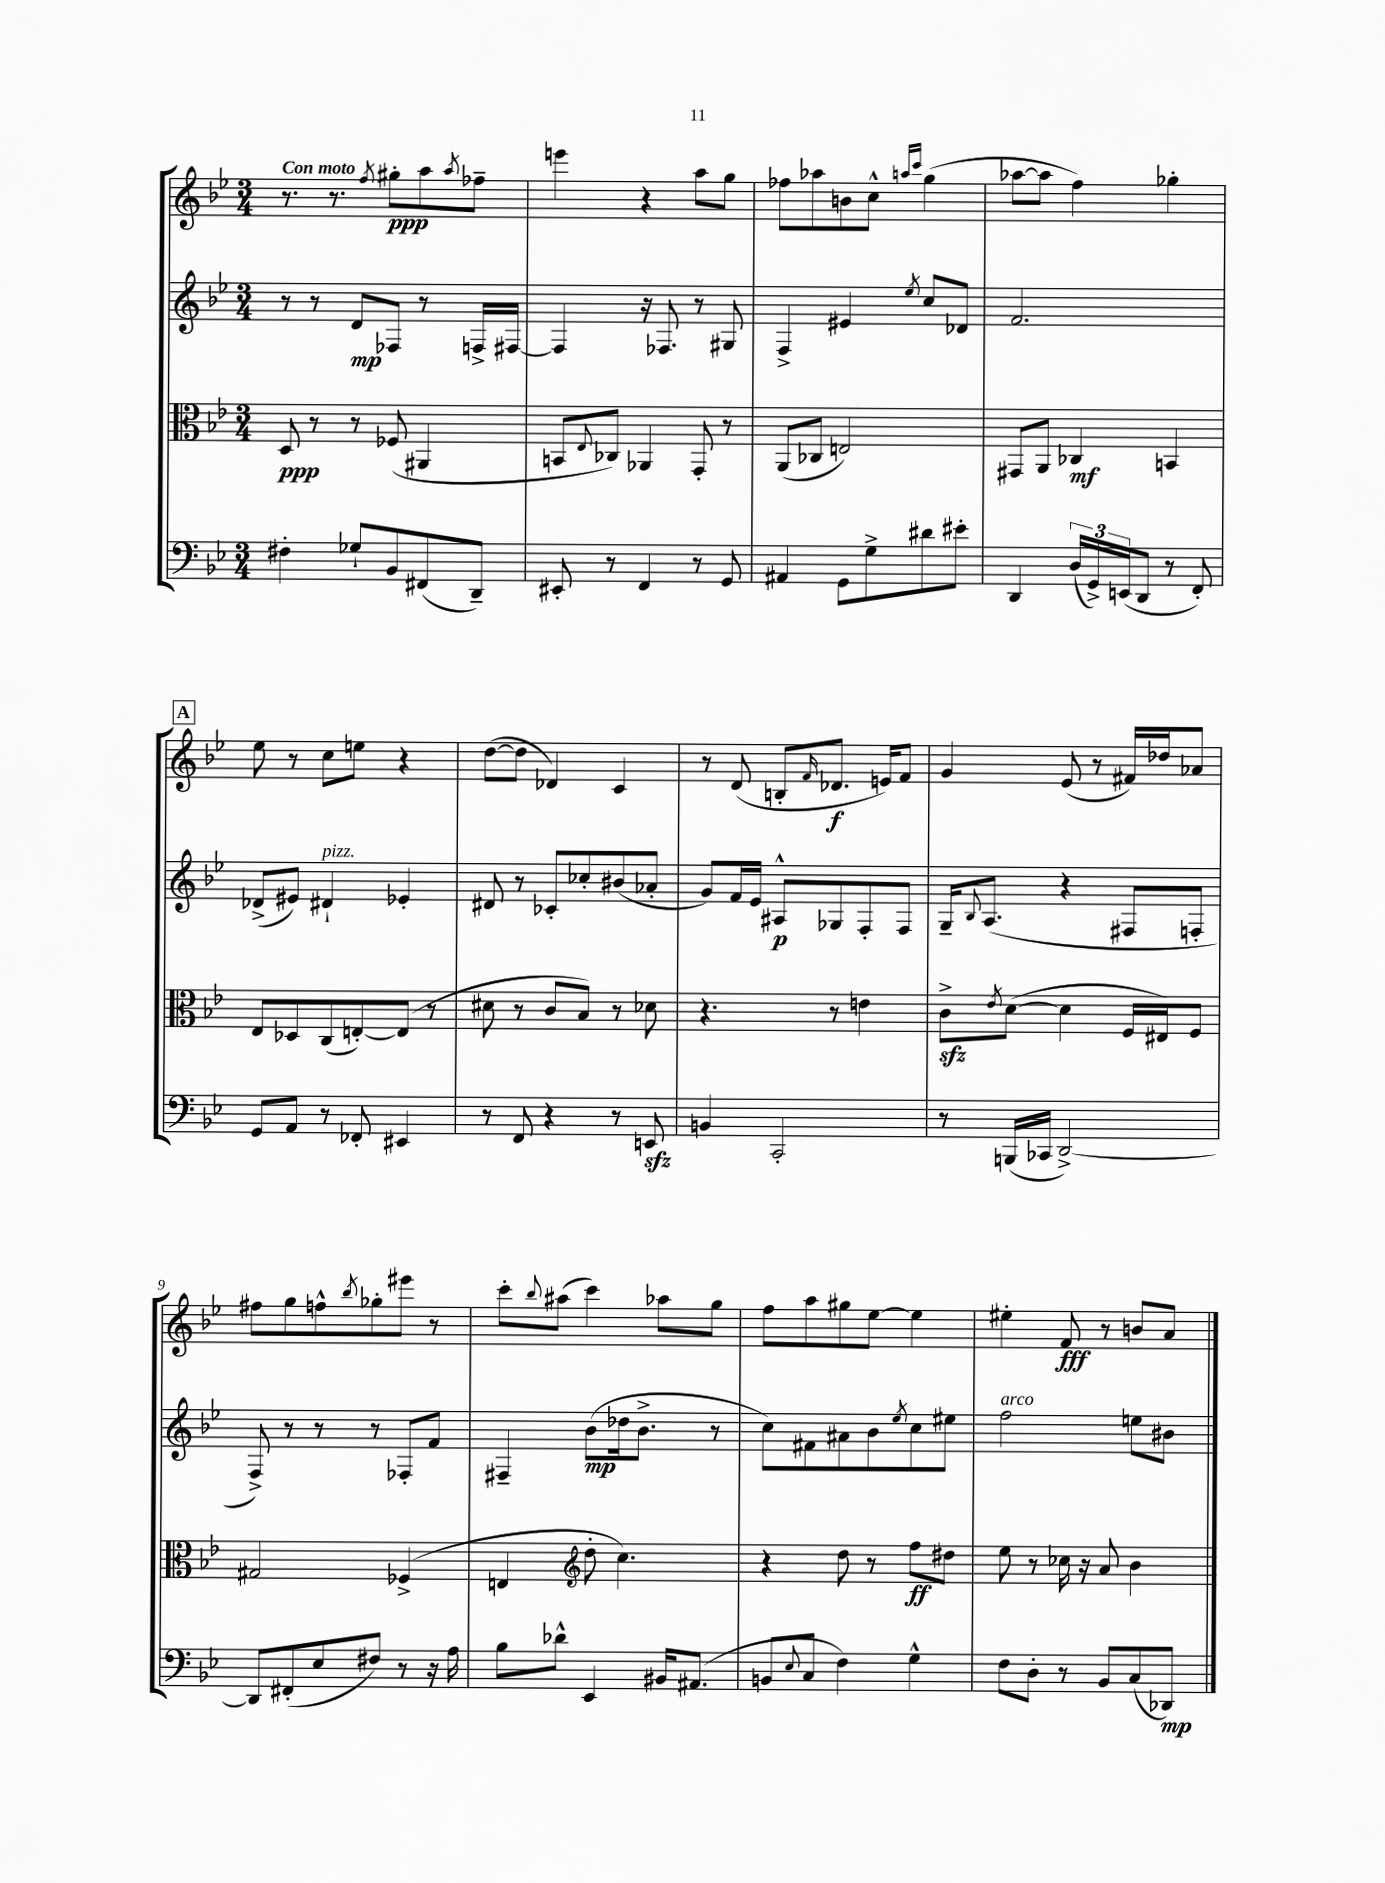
<<
\new StaffGroup <<
\new Staff = "s0" {
    \clef treble \key bes \major \numericTimeSignature \time 3/4 \tempo "Con moto"
    r8. r8. \acciaccatura { f''8 } gis''8-.\ppp a''8 \acciaccatura { a''8 } fes''8-- |
    e'''4 r4 a''8 g''8 |
    fes''8 aes''8 b'8 c''8-^ \grace { a''16 c'''16 } g''4( |
    aes''8~ aes''8 f''4) ges''4-. |
    \mark \markup { \box "A" } ees''8 r8 c''8 e''8 r4 |
    d''8~( d''8 des'4) c'4 |
    r8 d'8( b8-. \grace { f'16 } des'8.\f e'16) f'8 |
    g'4 ees'8( r8 fis'16) des''16 aes'8 |
    fis''8 g''8 f''8-^ \acciaccatura { bes''8 } ges''8-. eis'''8 r8 |
    c'''8-. \appoggiatura { bes''8 } ais''8( c'''4) aes''8 g''8 |
    f''8 a''8 gis''8 ees''8~ ees''4 |
    eis''4-. f'8\fff r8 b'8 a'8 \bar "|." |
}
\new Staff = "s1" {
    \clef treble \key bes \major \numericTimeSignature \time 3/4
    r8 r8 d'8\mp fes8 r8 f16-> fis16~ |
    fis4 r16 fes8. r8 gis8 |
    f4-> eis'4 \acciaccatura { ees''8 } c''8 des'8 |
    f'2. |
    \mark \markup { \box "A" } des'8->( eis'8) dis'4-!^\markup { \italic "pizz." } ees'4-. |
    dis'8 r8 ces'8-. ces''8-. bis'8( aes'8-. |
    g'8) f'16 ees'16 ais8-^\p ges8 f8-. f8 |
    g16-- \appoggiatura { bes8 } a8.( r4 fis8 f8-. |
    f8->) r8 r8 r8 fes8-. f'8 |
    fis4-- bes'8\mp( des''16 bes'8.-> r8 |
    c''8) fis'8 ais'8 bes'8 \acciaccatura { ees''8 } c''8 eis''8 |
    f''2^\markup { \italic "arco" } e''8 bis'8 \bar "|." |
}
\new Staff = "s2" {
    \clef alto \key bes \major \numericTimeSignature \time 3/4
    d8\ppp r8 r8 fes8( ais,4 |
    b,8 \appoggiatura { ees8 } ces8) aes,4 g,8-. r8 |
    a,8( ces8 e2) |
    gis,8 a,8 ces4\mf b,4 |
    \mark \markup { \box "A" } ees8 des8 c8( e8~-.) e8( r8 |
    dis'8 r8 c'8 bes8) r8 des'8 |
    r4. r8 e'4 |
    c'8->\sfz \acciaccatura { ees'8 } d'8~( d'4 f16 eis16) f8 |
    gis2 fes4->( |
    e4 \clef treble d''8-. c''4.) |
    r4 d''8 r8 f''8\ff dis''8 |
    ees''8 r8 ces''16 r16 a'8 bes'4 \bar "|." |
}
\new Staff = "s3" {
    \clef bass \key bes \major \numericTimeSignature \time 3/4
    fis4-. ges8-! bes,8 fis,8( d,8--) |
    eis,8-. r8 f,4 r8 g,8 |
    ais,4 g,8 g8-> dis'8 eis'8-. |
    d,4 \tuplet 3/2 { d16( g,16->) e,16( } d,8 r8 f,8-.) |
    \mark \markup { \box "A" } g,8 a,8 r8 fes,8-. eis,4 |
    r8 f,8 r4 r8 e,8\sfz |
    b,4 c,2-. |
    r8 b,,16( ces,16 d,2~->) |
    d,8 fis,8-.( ees8 fis8) r8 r16 a16 |
    bes8 des'8-^ ees,4 bis,16 ais,8.( |
    b,8 \appoggiatura { ees8 } c8 f4) g4-^ |
    f8 d8-. r8 bes,8 c8( des,8\mp) \bar "|." |
}
>>
>>
